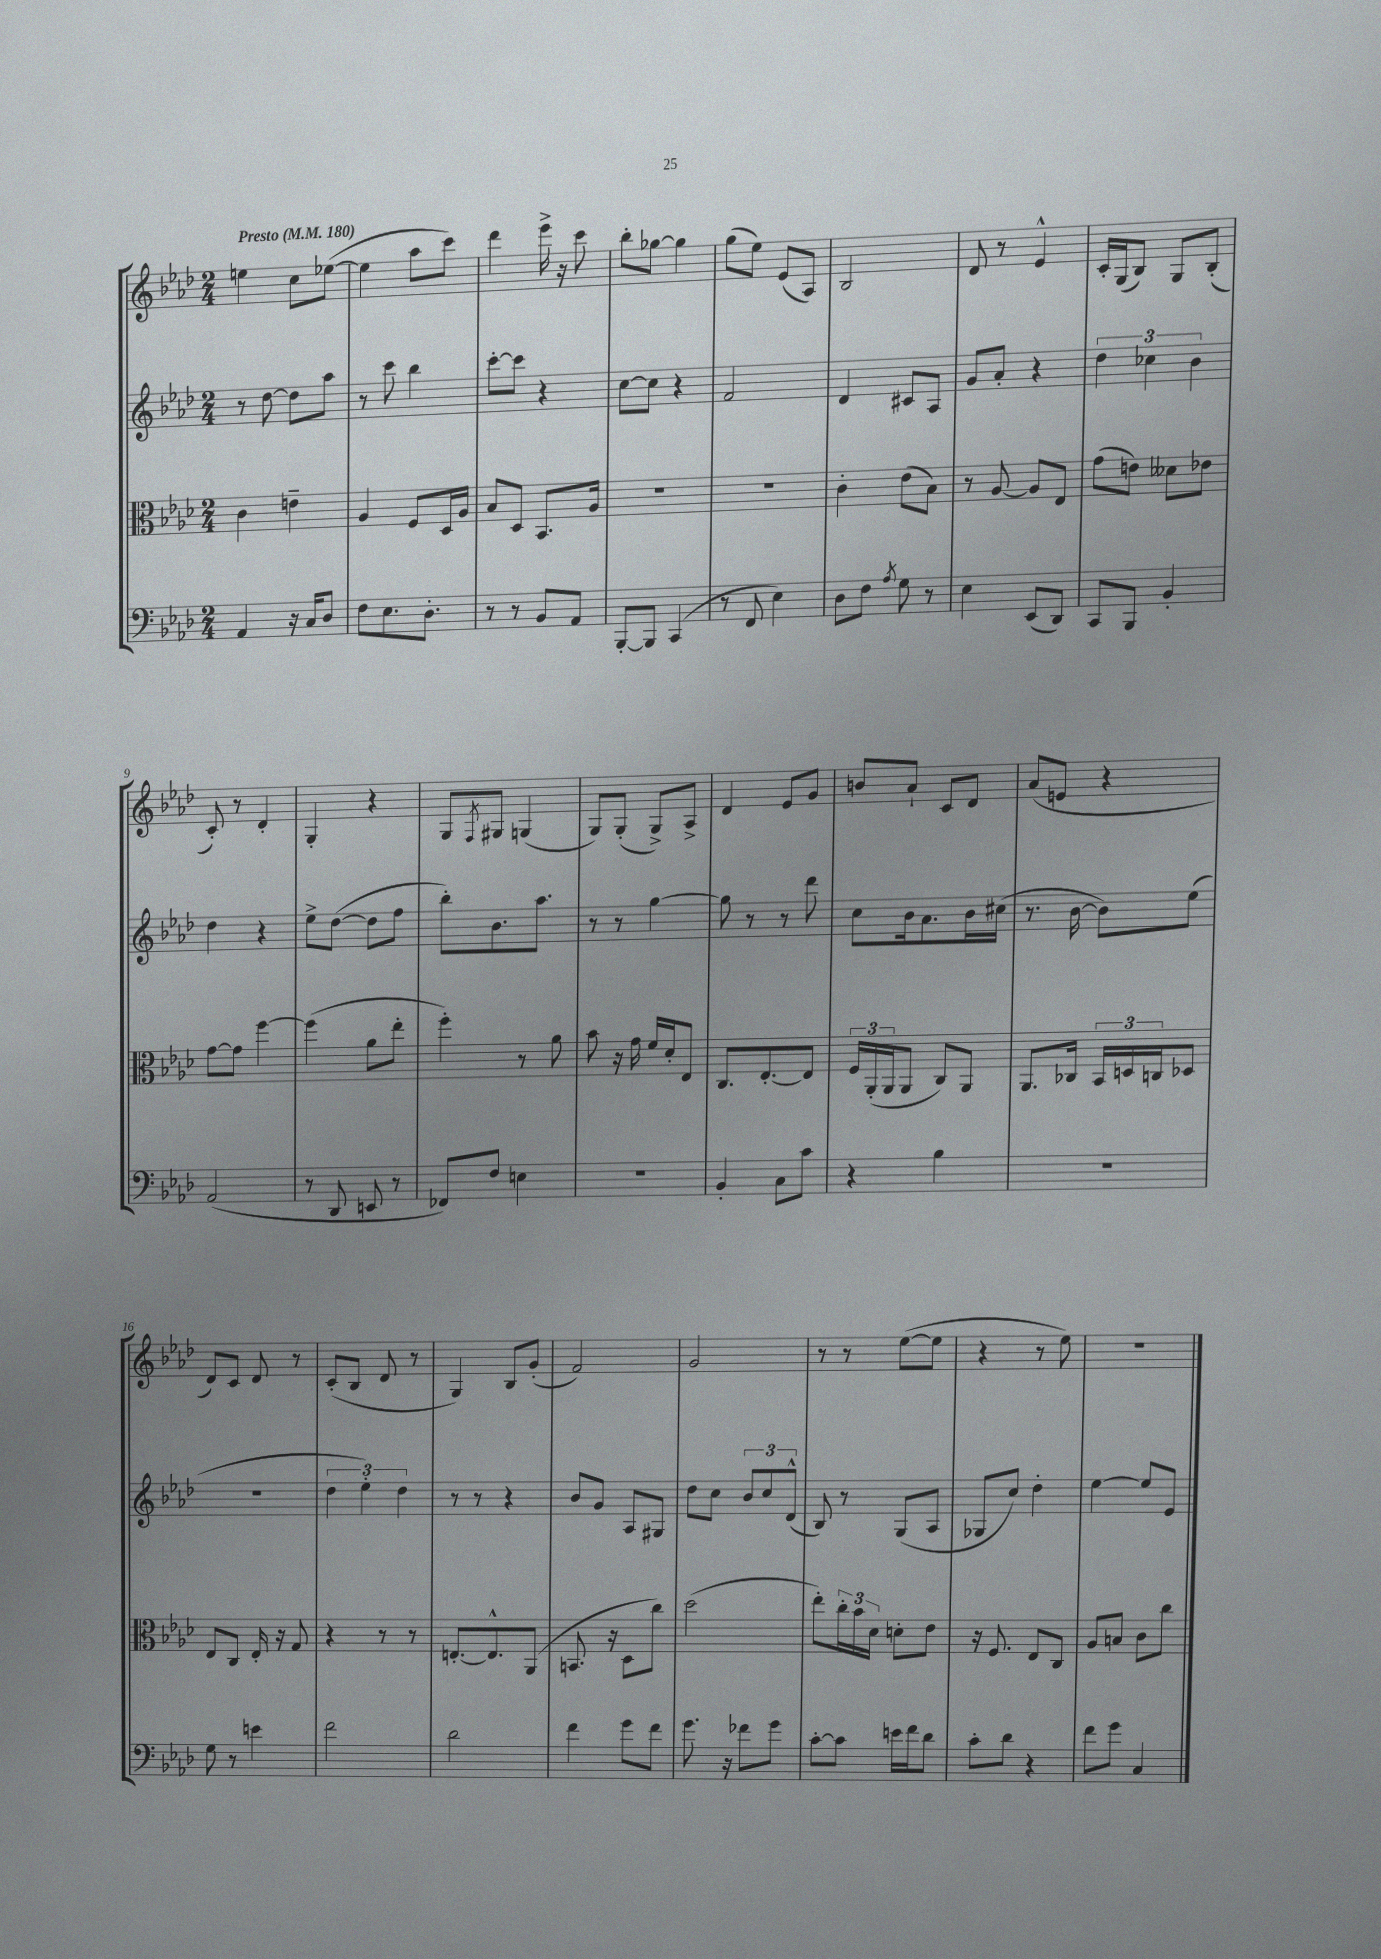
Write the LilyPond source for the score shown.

<<
\new StaffGroup <<
\new Staff = "s0" {
    \clef treble \key aes \major \numericTimeSignature \time 2/4 \tempo "Presto" 4 = 180
    e''4 c''8 ees''8~( |
    ees''4 aes''8 c'''8) |
    des'''4 ees'''16-> r16 c'''8 |
    bes''8-. ges''8~ ges''4 |
    g''8( ees''8) ees'8( aes8) |
    bes2 |
    des'8 r8 ees'4-^ |
    c'16-. g16( bes8) g8 bes8-.( |
    c'8-.) r8 des'4-. |
    g4-. r4 |
    g8 \acciaccatura { f8 } gis8 g4( |
    g8) g8-.( g8->) aes8-> |
    des'4 ees'8 g'8 |
    b'8 aes'8-! c'8 des'8 |
    aes'8( e'8 r4 |
    des'8) c'8 des'8 r8 |
    c'8-.( bes8 des'8 r8 |
    g4) bes8 g'8-.( |
    f'2) |
    g'2 |
    r8 r8 ees''8~( ees''8 |
    r4 r8 ees''8) |
    r2 \bar "|." |
}
\new Staff = "s1" {
    \clef treble \key aes \major \numericTimeSignature \time 2/4
    r8 des''8~ des''8 aes''8 |
    r8 c'''8 bes''4 |
    c'''8~-. c'''8 r4 |
    c''8~ c''8 r4 |
    f'2 |
    des'4 cis'8 aes8 |
    g'8 aes'8-. r4 |
    \tuplet 3/2 { des''4 ces''4 bes'4 } |
    des''4 r4 |
    ees''8-> des''8~( des''8 f''8 |
    bes''8-.) bes'8. aes''8. |
    r8 r8 g''4~ |
    g''8 r8 r8 des'''8 |
    c''8 bes'16 aes'8. bes'16 cis''16( |
    r8. bes'16~ bes'8) ees''8( |
    r2 |
    \tuplet 3/2 { des''4 ees''4-.) des''4 } |
    r8 r8 r4 |
    bes'8 g'8 aes8 gis8 |
    des''8 c''8 \tuplet 3/2 { bes'8 c''8 des'8-^( } |
    bes8) r8 g8( aes8 |
    ges8 c''8) des''4-. |
    ees''4~ ees''8 ees'8 \bar "|." |
}
\new Staff = "s2" {
    \clef alto \key aes \major \numericTimeSignature \time 2/4
    c'4 e'4-- |
    aes4 f8 des16 aes16 |
    bes8 des8 bes,8. aes16 |
    R2 |
    R2 |
    c'4-. ees'8( bes8) |
    r8 aes8~ aes8 ees8 |
    g'8( e'8) deses'8 ees'8 |
    g'8~ g'8 f''4~ |
    f''4( aes'8 ees''8-. |
    f''4-.) r8 aes'8 |
    bes'8 r16 g'16 f'16 des'16-. ees8 |
    c8. ees8.~-. ees8 |
    \tuplet 3/2 { f16 aes,16-.( aes,16 } aes,8 c8) aes,8 |
    aes,8. ces16 \tuplet 3/2 { bes,16 d16 c16 } des8 |
    ees8 c8 ees16-. r16 g8 |
    r4 r8 r8 |
    e8.~-. e8.-^ aes,8( |
    b,8. r16 des8 c''8) |
    des''2( |
    ees''8-.) \tuplet 3/2 { c''16-. bes'16 des'16 } d'8-. ees'8 |
    r16 f8. ees8 c8 |
    aes8 b8 c'8 c''8 \bar "|." |
}
\new Staff = "s3" {
    \clef bass \key aes \major \numericTimeSignature \time 2/4
    aes,4 r16 c16 des8 |
    f8 ees8. des8.-. |
    r8 r8 bes,8 aes,8 |
    bes,,8~-. bes,,8 c,4( |
    r8 f,8 ees4) |
    des8 f8 \acciaccatura { aes8 } g8 r8 |
    ees4 ees,8( des,8) |
    c,8 bes,,8 bes,4-. |
    aes,2( |
    r8 des,8 e,8 r8 |
    fes,8) f8 e4 |
    r2 |
    bes,4-. c8 c'8 |
    r4 bes4 |
    R2 |
    g8 r8 e'4 |
    f'2 |
    des'2 |
    f'4 g'8 f'8 |
    g'8. r16 fes'8 g'8 |
    c'8~-. c'8 e'16 f'16 des'8 |
    c'8-. des'8 r4 |
    f'8 g'8 c4 \bar "|." |
}
>>
>>
